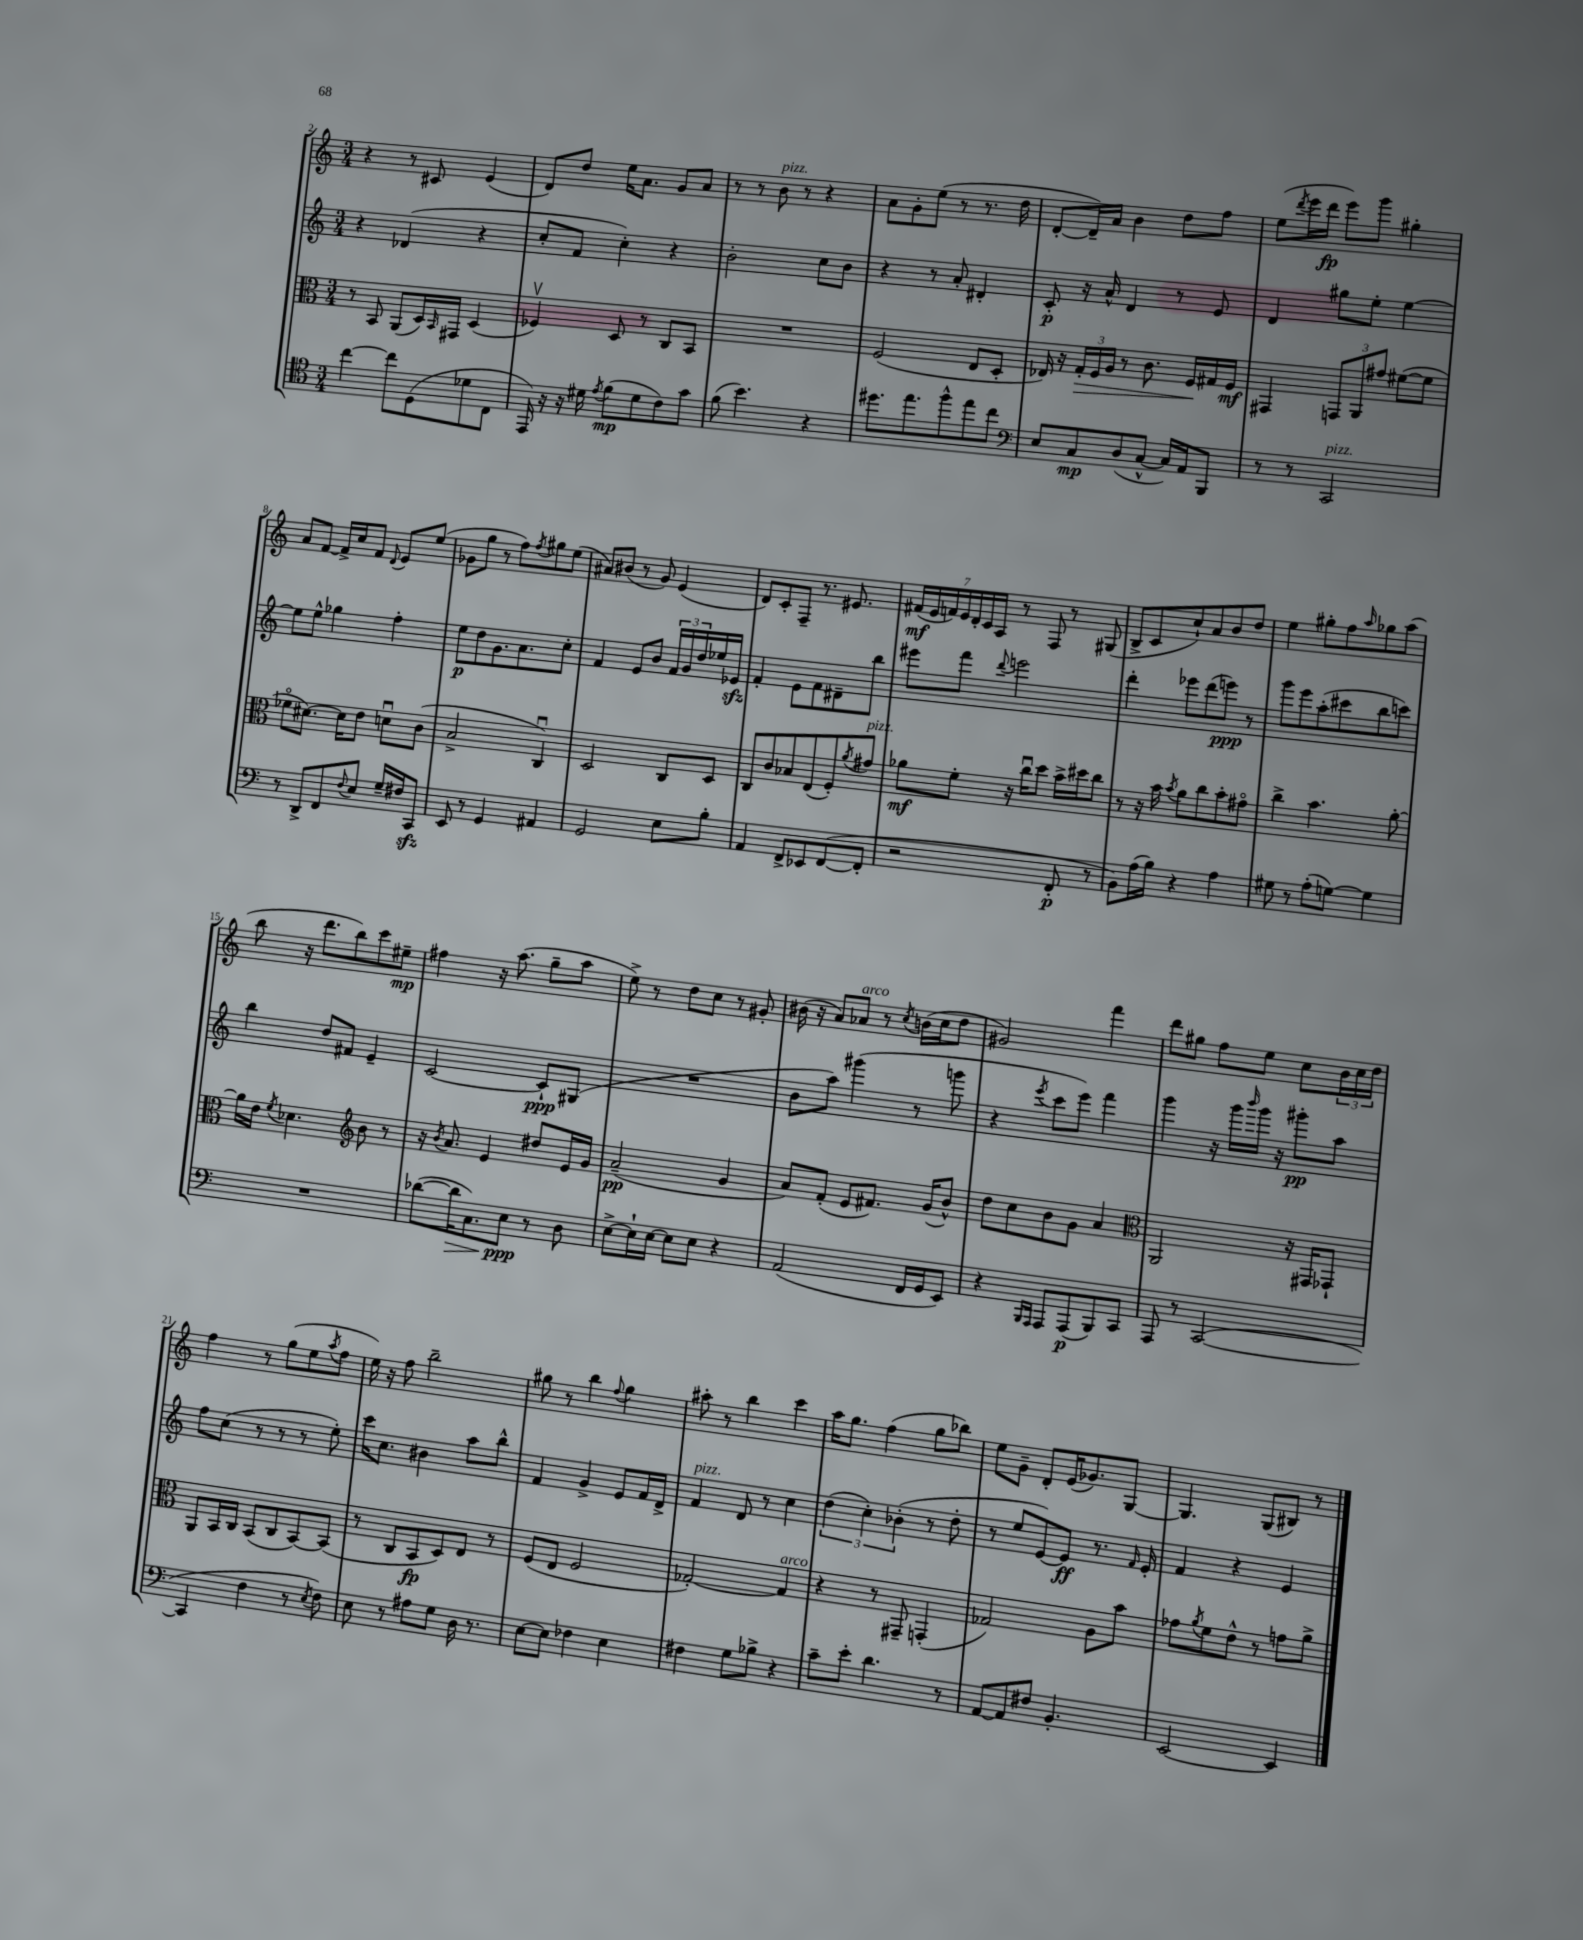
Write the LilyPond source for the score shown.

<<
\new StaffGroup <<
\new Staff = "s0" {
    \clef treble \key c \major \numericTimeSignature \time 3/4
    r4 r8 cis'8 e'4( |
    d'8) d''8 e''16 a'8. g'8 a'8 |
    r8 r8 b'8^\markup { \italic "pizz." } r8 r4 |
    a'8 g'8-. e''8( r8 r8. d''16 |
    d'8~-. d'16--) a'16 b'4 d''8 f''8 |
    e''8( \acciaccatura { d'''8 } e'''16 d'''16\fp e'''8) g'''8 gis''4-. |
    a'8 f'8~ f'16-> c''16 f'8 \appoggiatura { d'8 } e'8 e''8( |
    ges'8 g''8 r8 f''8) \acciaccatura { f''8 } gis''8 e''8( |
    ais'8) bis'8( r8 g'8) e'4( |
    d'8) c'8-. f8-- r8. eis'8. |
    \tuplet 7/4 { fis'16\mf( e'16 f'16) e'16 d'16-. c'16 a16 } r8 f8 r8 gis8( |
    b8-> c'8 c''8-!) a'8 b'8 d''8 |
    e''4 gis''8-. f''8 \grace { a''16 } ges''8 a''8( |
    b''8 r16 d'''8. b''8) c'''8 eis''8--\mp |
    fis''4 r16 a''8.( g''8-- a''8 |
    e''8->) r8 d''8 c''8 r8 gis'8-. |
    bis'16( r16 a'8) aes'8^\markup { \italic "arco" } r8 \acciaccatura { c''8 } b'16( c''16 d''8 |
    gis'2) f'''4 |
    d'''8 gis''8 f''8 e''8 c''8 \tuplet 3/2 { b'16 c''16 d''16 } |
    f''4 r8 g''8( e''8 \acciaccatura { a''8 } f''8 |
    e''16) r16 f''8 b''2-- |
    gis''8 r8 b''4 \appoggiatura { f''8 } gis''4 |
    ais''8-. r8 b''4 c'''4 |
    a''16 g''8. f''4( g''8 bes''8) |
    e''8 g'8-- d'8-. e'16( ges'8.) g8~ |
    g4. g8( bis8) r8 \bar "|." |
}
\new Staff = "s1" {
    \clef treble \key c \major \numericTimeSignature \time 3/4
    r4 des'4( r4 |
    c''8-. f'8 c''4-.) r4 |
    b'2-. c''8 b'8 |
    r4 r8 a'8-. dis'4-. |
    c'8-.\p r16 a'16-^ d'4 r8 e'8 |
    d'4 gis''8 e''8-. e''4~ |
    e''8 e''8-^ ges''4 f''4-. |
    e''8\p d''8 g'8. a'8. c''8-. |
    f'4 e'8 b'8 \tuplet 3/2 { f'16 g'16 d''16 } ees''16 ees'16\sfz |
    f'4-. e'8 f'8 dis'8-- b''8 |
    eis'''8 f'''8 \appoggiatura { d'''8 } e'''2 |
    d'''4-. ees'''8 d'''8( e'''8\ppp) r8 |
    g'''8 e'''8 a''8-.( cis'''8 b''8 c'''8) |
    b''4 d''8 fis'8 e'4-- |
    c'2~ c'8-!\ppp gis8( |
    R2. |
    b'8 a''8) gis'''4( r8 g'''8 |
    r4 \acciaccatura { e'''8 } c'''8 e'''8) f'''4 |
    g'''4 r16 g'''16 \grace { b'''16 } g'''16 r16 gis'''8-.\pp a''8 |
    f''8 c''8( r8 r8 r8 e''8-.) |
    c'''16 c''8. bis'4 a''8 b''8-^ |
    f'4 g'4-> e'8 f'16 d'16-> |
    f'4^\markup { \italic "pizz." } d'8 r8 c''4 |
    \tuplet 3/2 { d''4( c''4-.) bes'4-.( } r8 d''8-. |
    r8 e''8 e'8~) e'8\ff r8. \grace { f'16 } e'16-. |
    f'4 r4 e'4 \bar "|." |
}
\new Staff = "s2" {
    \clef alto \key c \major \numericTimeSignature \time 3/4
    r8 b,8 a,8( d16) \grace { b,16 } gis,16 d4( |
    fes4\upbow) d8 r8 c8 b,8 |
    R2. |
    f2( e8 d8-. |
    ees16) r16 \tuplet 3/2 { g16-.\> f16 a16 } r8 c'8. f16\! gis16 f16\mf |
    gis,4 \tuplet 3/2 { g,8 a,8 gis'8 } fis'8~( fis'8 |
    fes'8\flageolet dis'8.~) dis'16 e'8 d'8\downbow c'8( |
    b2-> c4\downbow) |
    d2 c8 d8 |
    c8 c'8 bes8 e8( f8-.) \acciaccatura { a'8 } gis'8^\markup { \italic "pizz." } |
    aes'8\mf f'8-. r16 c''16\downbow d''8 b'16-> dis''16 c''8 |
    r8 r16 b'16 \acciaccatura { b'8 } a'8 c''8 b'8-. gis'8\flageolet |
    c''4-> b'4. a'8~-. |
    a'16 e'16 \acciaccatura { f'8 } des'4. \clef treble b'8 r8 |
    r16 \acciaccatura { b'8 } a'8. e'4 dis''8 e'16 g'16 |
    a'2--\pp( g'4 |
    a'8) f'8-.( e'8 fis'8.) g'16( b'8-^) |
    d''8 c''8 b'8 g'8 a'4 |
    \clef alto a,2 r16 gis,16 ges,8-! |
    a,8 b,16 c16 b,8( c8 b,8~) b,8( |
    r8 c8 b,8\fp d8) e8 r8 |
    f8( e8 f2 |
    ges2~-.) ges4^\markup { \italic "arco" } |
    r4 r8 gis,8-- g,4-.( |
    ges2) a8 b'8 |
    ges'8 \acciaccatura { a'8 } f'8 e'8-^ r8 g'8 a'8-> \bar "|." |
}
\new Staff = "s3" {
    \clef tenor \key c \major \numericTimeSignature \time 3/4
    c''4~ c''8 d8( des'8 c8 |
    e,16) r16 r16 dis'16 \acciaccatura { e'8 } f'8\mp( dis'8 c'8) g'8 |
    f'8( b'4.) r4 |
    dis''8. e''8. f''8-^ e''8 c''8 |
    \clef bass e8 c8\mp d8( c8~-^ c16) a,16 b,,8 |
    r8 r8 c,2^\markup { \italic "pizz." } |
    r8 d,8-> f,8 \appoggiatura { f8 } e8 g16-- fis16 c,8\sfz |
    e,8 r8 g,4 ais,4 |
    g,2 e8 b8-. |
    a,4 f,8-> ees,8 f,8~( f,8-. |
    r2 f,8-.\p r8 |
    b,8) a16( b16) r4 a4 |
    gis8 r8 a8-.( g8~) g4 |
    R2. |
    des'8~( des'16\> c8.) e8\ppp\! r8 d8 |
    e8~-> e16-! e16~ e8 e8 r4 |
    a,2( f,16 g,16 e,8) |
    r4 \grace { b,,16 a,,16 } a,,8 a,,8\p( b,,8) c,8 |
    a,,8 r8 c,2~( |
    c,4 f4 r8 \acciaccatura { e8 } f8) |
    e8 r8 ais8 g8 d16 r8. |
    e8~ e8 fes4 e4 |
    fis4 g8 bes8-> r4 |
    c'8-- e'8-. d'4. r8 |
    a,8~ a,8 fis8 b,4.-. |
    e,2~ e,4 \bar "|." |
}
>>
>>
\layout { \context { \Score currentBarNumber = #2 } }
